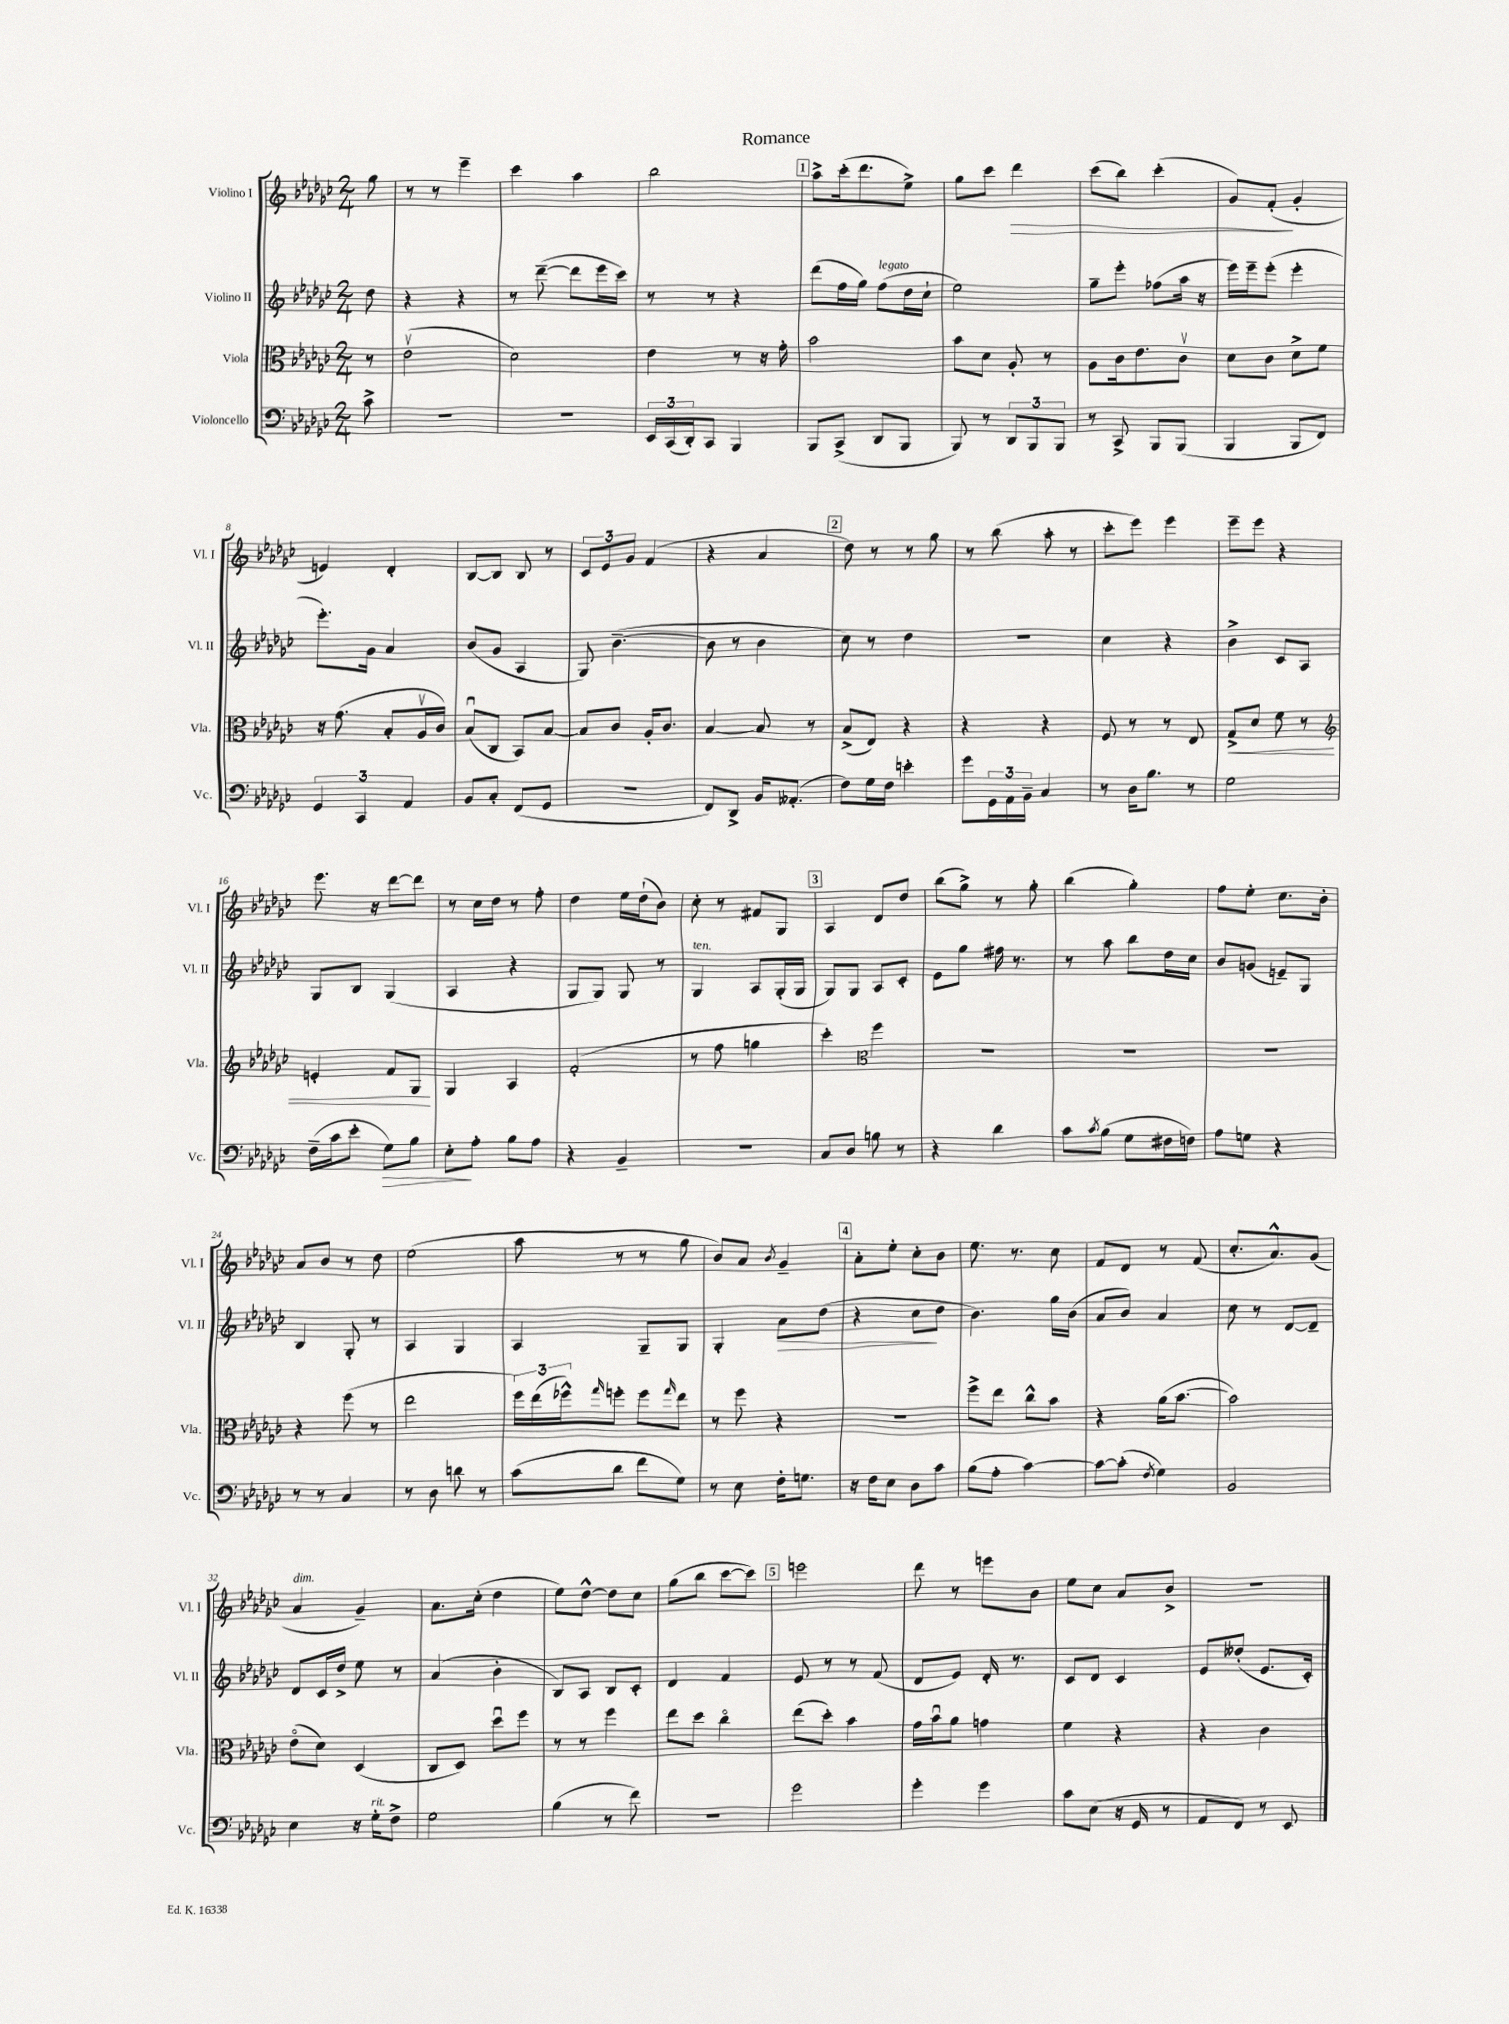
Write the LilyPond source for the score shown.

\header { title = "Romance" }
<<
\new StaffGroup <<
\new Staff = "s0" \with { instrumentName = "Violino I" shortInstrumentName = "Vl. I" } {
    \clef treble \key ges \major \numericTimeSignature \time 2/4 \partial 8
    ges''8 |
    r8 r8 ees'''4-- |
    ces'''4 aes''4 |
    bes''2 |
    \mark \markup { \box "1" } aes''8-> ces'''16-.( des'''8. ees''8->) |
    ges''8 ces'''8 des'''4\> |
    ces'''8( bes''8) ces'''4-.( |
    ges'8) f'8-.\!( ges'4-. |
    e'4) des'4-. |
    bes8~ bes8 bes8 r8 |
    \tuplet 3/2 { ces'8 ees'8 ges'8 } f'4( |
    r4 aes'4 |
    \mark \markup { \box "2" } des''8) r8 r8 ges''8 |
    r8 bes''8( aes''8-. r8 |
    ces'''8-. ees'''8) ees'''4 |
    ees'''8-- ees'''8 r4 |
    ees'''8. r16 des'''8~ des'''8 |
    r8 ces''16 des''16 r8 f''8-. |
    des''4 ees''16 des''16-!( bes'8) |
    ces''8-. r8 fis'8 ges8 |
    \mark \markup { \box "3" } aes4 des'8 des''8 |
    bes''8( ges''8->) r8 ges''8-. |
    bes''4( ges''4-.) |
    f''8 ees''8-. ces''8. bes'16-. |
    aes'8 bes'8 r8 des''8 |
    ees''2( |
    aes''8 r8 r8 ges''8 |
    bes'8) aes'8 \acciaccatura { bes'8 } ges'4-- |
    \mark \markup { \box "4" } aes'8-. ees''8-. ces''8-. bes'8 |
    ees''8. r8. ces''8 |
    f'8 des'8 r8 f'8( |
    ces''8.-. aes'8.-^) ges'8( |
    aes'4^\markup { \italic "dim." } ges'4--) |
    aes'8. ces''16-.( des''4 |
    ees''8) des''8~-^ des''8 ces''8 |
    ges''8( bes''8 ces'''8~ ces'''8) |
    \mark \markup { \box "5" } e'''2 |
    des'''8 r8 e'''8 bes'8 |
    ees''8 ces''8 aes'8 bes'8-> |
    R2 \bar "|." |
}
\new Staff = "s1" \with { instrumentName = "Violino II" shortInstrumentName = "Vl. II" } {
    \clef treble \key ges \major \numericTimeSignature \time 2/4 \partial 8
    des''8 |
    r4 r4 |
    r8 des'''8~--( des'''8 ees'''16 ces'''16) |
    r8 r8 r4 |
    \mark \markup { \box "1" } des'''8( f''16 ges''16) f''8^\markup { \italic "legato" }( des''16 ces''16-! |
    ees''2) |
    ges''8-- ees'''8-. fes''8( aes''16 r16 |
    ees'''16) ees'''16-- ees'''8-.( ees'''4-. |
    ees'''8.-.) ges'16 aes'4 |
    bes'8( ges'8 aes4 |
    ges8) bes'4.~--( |
    bes'8 r8 bes'4 |
    \mark \markup { \box "2" } ces''8) r8 des''4 |
    r2 |
    ces''4 r4 |
    bes'4-> ces'8 aes8 |
    ges8 bes8 ges4( |
    aes4 r4 |
    ges8 ges8) ges8 r8 |
    ges4^\markup { \italic "ten." } aes8 ges16-.( ges16 |
    \mark \markup { \box "3" } ges8) ges8 aes8 ces'8-. |
    ees'8 ges''8 fis''16 r8. |
    r8 aes''8 bes''8 des''16 ces''16 |
    bes'8 g'8( e'8--) ges8 |
    bes4 ges8-. r8 |
    aes4 ges4 |
    aes4 ges8-- ges8 |
    ges4-. aes'8\> des''8( |
    \mark \markup { \box "4" } r4 ces''8\! des''8 |
    bes'4.) ges''16 bes'16( |
    aes'8 bes'8) aes'4 |
    ces''8 r8 des'8~ des'8-- |
    des'8 ces'16 des''16-> ees''8 r8 |
    aes'4( bes'4-. |
    bes8) aes8 bes8 ces'8-. |
    des'4 f'4 |
    \mark \markup { \box "5" } ees'8 r8 r8 f'8( |
    des'8 ees'8) des'16-. r8. |
    ces'8 des'8 ces'4 |
    ees'8 deses''8-.( ees'8. ces'16-.) \bar "|." |
}
\new Staff = "s2" \with { instrumentName = "Viola" shortInstrumentName = "Vla." } {
    \clef alto \key ges \major \numericTimeSignature \time 2/4 \partial 8
    r8 |
    ees'2\upbow( |
    des'2) |
    ees'4 r8 r16 ges'16-. |
    \mark \markup { \box "1" } bes'2 |
    bes'8 des'8 aes8-. r8 |
    aes8 ces'16 ees'8. ces'8\upbow |
    des'8 ces'8 des'8-> f'8 |
    r16 ges'8.( bes8-. aes16\upbow ces'16) |
    bes8\downbow( ces8 bes,8) bes8~ |
    bes8 ces'8 aes16-. ces'8. |
    bes4~ bes8 r8 |
    \mark \markup { \box "2" } bes8->( ees8) r4 |
    r4 r4 |
    f8 r8 r8 ees8 |
    ges8->\< des'8 f'8 r8 |
    \clef treble e'4-. f'8 ges8\! |
    ges4 aes4 |
    f'2-.( |
    r8 f''8 g''4 |
    \mark \markup { \box "3" } ces'''4-.) \clef alto f''4 |
    R2 |
    R2 |
    R2 |
    r4 f''8( r8 |
    ees''2 |
    \tuplet 3/2 { f''16) ees''16( fes''16-^) } \grace { ges''16 } f''8-. f''8 \grace { ges''16 } ees''8 |
    r8 f''8 r4 |
    \mark \markup { \box "4" } r2 |
    f''8-> ees''8 ces''8-^ bes'8 |
    r4 aes'16( bes'8.~ |
    bes'2) |
    ees'8\flageolet( des'8) des4( |
    ces8 des8) des''8\downbow f''8 |
    r8 r8 f''4 |
    ees''8 des''8 ces''4\flageolet |
    \mark \markup { \box "5" } ees''8( des''8-.) bes'4 |
    ges'16 bes'16\downbow aes'8 g'4 |
    f'4 r4 |
    r4 ces'4 \bar "|." |
}
\new Staff = "s3" \with { instrumentName = "Violoncello" shortInstrumentName = "Vc." } {
    \clef bass \key ges \major \numericTimeSignature \time 2/4 \partial 8
    ces'8-> |
    R2 |
    R2 |
    \tuplet 3/2 { ees,16 ces,16( des,16-.) } ces,8 bes,,4 |
    \mark \markup { \box "1" } bes,,8 ces,8->( des,8 bes,,8 |
    bes,,8) r8 \tuplet 3/2 { des,8 bes,,8 bes,,8 } |
    r8 ces,8-> bes,,8 bes,,8( |
    bes,,4 bes,,8 f,8) |
    \tuplet 3/2 { ges,4 ces,4 aes,4 } |
    bes,8 ces8-. f,8( ges,8 |
    r2 |
    f,8) des,8-> bes,16 aeses,8.-.( |
    \mark \markup { \box "2" } f8) ges16 f16 e'4-. |
    ges'8 \tuplet 3/2 { ges,16 aes,16 bes,16-- } ces4 |
    r8 des16 bes8. r8 |
    ges2 |
    f16--( ces'16 ees'8-. ges8\>) bes8 |
    ees8-.\! aes8-. bes8 aes8 |
    r4 bes,4-- |
    R2 |
    \mark \markup { \box "3" } ces8 des8 b8 r8 |
    r4 des'4 |
    ces'8 \acciaccatura { ces'8 } bes8( ges8 fis16 f16) |
    aes8 g8 r4 |
    r8 r8 ces4 |
    r8 des8 d'8 r8 |
    ces'8( des'8 f'8 ges8) |
    r8 ees8 f16-. g8. |
    \mark \markup { \box "4" } r16 f16 ees8 des8 ces'8 |
    bes8( aes8-. ces'4~) |
    ces'8~ ces'8-.( \acciaccatura { f8 } ges4) |
    bes,2 |
    ees4 r16 ges16-.^\markup { \italic "rit." } f8-> |
    ges2 |
    bes4( r8 f'8) |
    R2 |
    \mark \markup { \box "5" } ges'2 |
    ges'4-. ges'4 |
    ces'8 ees8( r16 ges,16 r8 |
    aes,8 f,8) r8 ees,8 \bar "|." |
}
>>
>>
